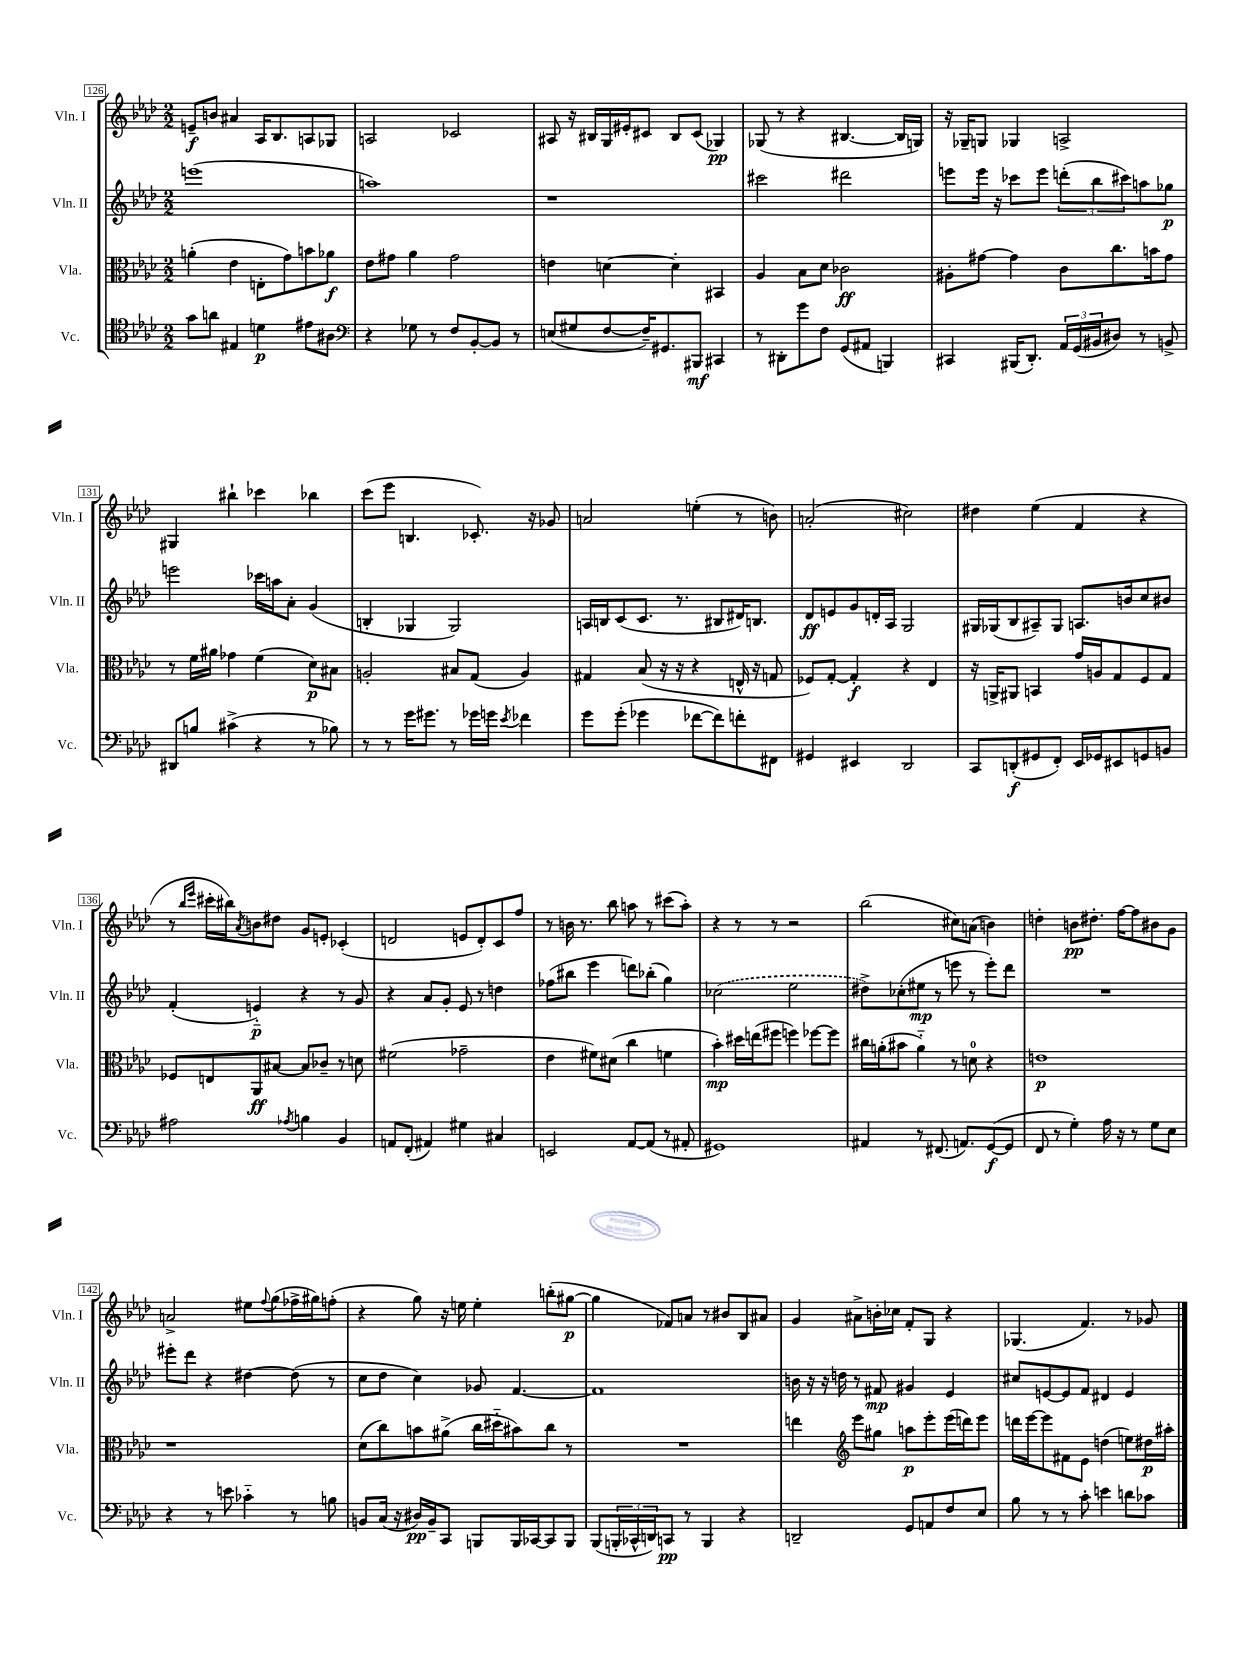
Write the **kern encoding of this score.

**kern	**kern	**kern	**kern
*staff4	*staff3	*staff2	*staff1
*clefC4	*clefC3	*clefG2	*clefG2
*k[b-e-a-d-]	*k[b-e-a-d-]	*k[b-e-a-d-]	*k[b-e-a-d-]
*M2/2	*M2/2	*M2/2	*M2/2
8g	(4a'	(1eee	8e~
8a	.	.	8b
4E#	4e-	.	4a#
4d	8E'	.	16A-
.	.	.	8.B-
.	8g)	.	.
8e#	8b	.	8A
8A#	8a-	.	8G-
=	=	=	=
*clefF4	*	*	*
4r	8e-	1aa)	2A
.	8g#	.	.
8G-	4a-	.	.
8r	.	.	.
8F	2g#	.	2c-
[8BB-'	.	.	.
8BB-]	.	.	.
8r	.	.	.
=	=	=	=
(8E	4e	1r	8A#
8G#	.	.	16r
.	.	.	16B#
[8F	[4d	.	16G
.	.	.	16e#'
16F~])	.	.	8c#
8.GG#	.	.	.
.	4d']	.	8B#
8BBB#	.	.	(8c#
4CC#	4BB#	.	4G-)
=	=	=	=
8r	4A-	2ccc#	(8G-
8DD#'	.	.	8r
8g	8B-	.	4r
8F	8d-	.	.
(8GG	2c-	2ddd#	[4.B#
8AA#	.	.	.
4BBB)	.	.	.
.	.	.	16B#]
.	.	.	16G)
=	=	=	=
4CC#	8A#'	8eee	16r
.	.	.	16G-~
.	[8g#	16eee	8G
.	.	16r	.
(16BBB#	4g#]	8ccc-	4G-
8.DD-')	.	.	.
.	.	8eee	.
24AA-	8c	(12ddd'	2A^
(24GG	.	.	.
24BB#	.	12bb-	.
8D#)	8.cc	.	.
.	.	12ccc#)	.
8r	.	8aa	.
.	16b	.	.
8BB^	8g#	8gg-	.
=	=	=	=
8DD#	8r	2eee	4G#
8B	16f	.	.
.	16a#	.	.
(4c#^	4g-	.	4bb#`
4r	(4f	16ccc-	4ccc-
.	.	16aa	.
.	.	8a-'	.
8r	8d-)	(4g	4bb-
8B-)	8B#	.	.
=	=	=	=
8r	2A'	4B'	(8ccc
8r	.	.	8eee-
16g	.	4G-	4.B
8.g#	.	.	.
8r	8B#	2G-)	.
16g-	(8G	.	8.c-')
16g	.	.	.
8qe-	.	.	.
4f-	4A)	.	.
.	.	.	16r
.	.	.	8g-
=	=	=	=
8g	4G#	16A	2a
.	.	16B	.
(8g'	.	(8c	.
4g-	(8B-	8.c	.
.	16r	.	.
.	16r	8.r	.
[8f-	4r	.	(4ee'
8f-])	.	8B#	.
8f'	16E^^	16d#)	8r
.	16r	8.B	.
8FF#	8G	.	8b)
=	=	=	=
4GG#	8F-)	8d-	(2a'
.	[8G'	8e	.
4EE#	4G']	8g	.
.	.	16d'	.
.	.	16A-	.
2DD-	4r	2G	2cc#)
.	4E-	.	.
=	=	=	=
8CC	16r	16G#	4dd#
.	16AA^	(16G-	.
(8DD'	8AA#	8B-	.
8GG#	4BB	8A#~)	(4ee-
8FF')	.	8G-	.
16EE-	16g	8.A	4f
16GG-	16A	.	.
8EE#	8G	.	.
.	.	16b	.
8GG	8F	8cc	4r
8BB	8G	8b#	.
=	=	=	=
2A#	8F-	(4f'	8r
.	.	.	16qqbb-
.	.	.	16qqeee-
.	8E	.	16ccc#'
.	.	.	16bb#)
.	.	.	8qa-
.	8AA-	4e'~)	8b
.	[8B#	.	8dd#
8qA-	.	.	.
4B	8B#]	4r	8g
.	8c-~	.	8e'
4BB-	8r	8r	(4c-'
.	8d	8g	.
=	=	=	=
8AA	(2f#	4r	2d
(8FF'	.	.	.
4AA#)	.	8a-	.
.	.	8g'	.
4G#	2g-~	8e-	8e
.	.	8r	8d')
4C#	.	4dd	8c
.	.	.	8ff
=	=	=	=
2EE	4e-	(8ff-	8r
.	.	8bb#	16b
.	.	.	8.r
.	8f#)	4eee-	.
.	(8d#	.	8bb-
[8AA-	4cc	8ddd)	8aa
(8AA-]	.	(8bb-'	8r
8r	4f	4gg)	(8ccc#
8AA#'	.	.	8aa')
=	=	=	=
1GG#)	4b-')	(2cc-	4r
.	16dd#	.	8r
.	(16ee	.	.
.	8ff#	.	8r
.	4ff)	2ee-	2r
.	[8ff-	.	.
.	8ff-]	.	.
=	=	=	=
4AA#	16cc#	8dd#^)	(2bb-
.	(16a'	.	.
.	8b#	(8cc-'	.
8r	4a'~)	8ee#	.
(8.FF#	.	8r	.
.	8r	8eee	8cc#)
8.AA)	.	.	.
.	8d	8r	(8a
([8GG	4r	8eee')	4b)
8GG]	.	8ddd-	.
=	=	=	=
8FF	1e	1r	4dd'
8r	.	.	.
4G')	.	.	8b
.	.	.	8.dd#'
16A-	.	.	.
16r	.	.	[16ff
8r	.	.	8ff]
8G	.	.	8b#
8E-	.	.	8g
=	=	=	=
4r	1r	8eee#'	2a^
.	.	8ddd-	.
8r	.	4r	.
8e	.	.	.
4c-'~	.	[4dd#	8ee#
.	.	.	8qqff
.	.	.	(8gg
8r	.	(8dd#]	16ff-^
.	.	.	16gg#)
8B	.	8r	(8ff'
=	=	=	=
8BB	(8d-	8cc	4r
(16C	8cc)	8dd-	.
16r	.	.	.
16D#)	8b	4cc)	8gg)
16BB~	.	.	.
8CC	(8a#^	.	16r
.	.	.	16ee
8BBB	16cc	8g-	4ee'
.	16dd#'~	.	.
16BBB	8b#)	[4.f	.
[16CC-	.	.	.
8CC-]	8cc	.	(8bb'
8BBB	8r	.	[8gg#
=	=	=	=
(8BBB-	1r	1f]	4gg#]
24BBB'	.	.	.
24CC-^^	.	.	.
24DD)	.	.	.
8CC	.	.	8f-)
8r	.	.	8a
4BBB	.	.	8r
.	.	.	8b#
4r	.	.	8B-
.	.	.	8a#
=	=	=	=
2DD~	4ee	16b	4g
.	.	16r	.
.	.	16r	.
.	.	16dd	.
*	*clefG2	*	*
.	8eee-	8r	8a#^
.	8gg#	8f#	16b'
.	.	.	16cc-
8GG	8aa	4g#	8f'
8AA	8eee-'	.	8G
8F	(16eee-	4e-	4r
.	16ddd)	.	.
8E-	8eee-	.	.
=	=	=	=
8B-	16ddd	8cc#	(4.G-
.	[16eee-	.	.
8r	8eee-]	[8e	.
8r	8f#	8e]	.
8c'	8e-	8f	4.f)
4e	(4dd	4d#	.
8d	8ee)	4e	8r
8c-	16dd#	.	8g-
.	16aa#'	.	.
==	==	==	==
*-	*-	*-	*-
